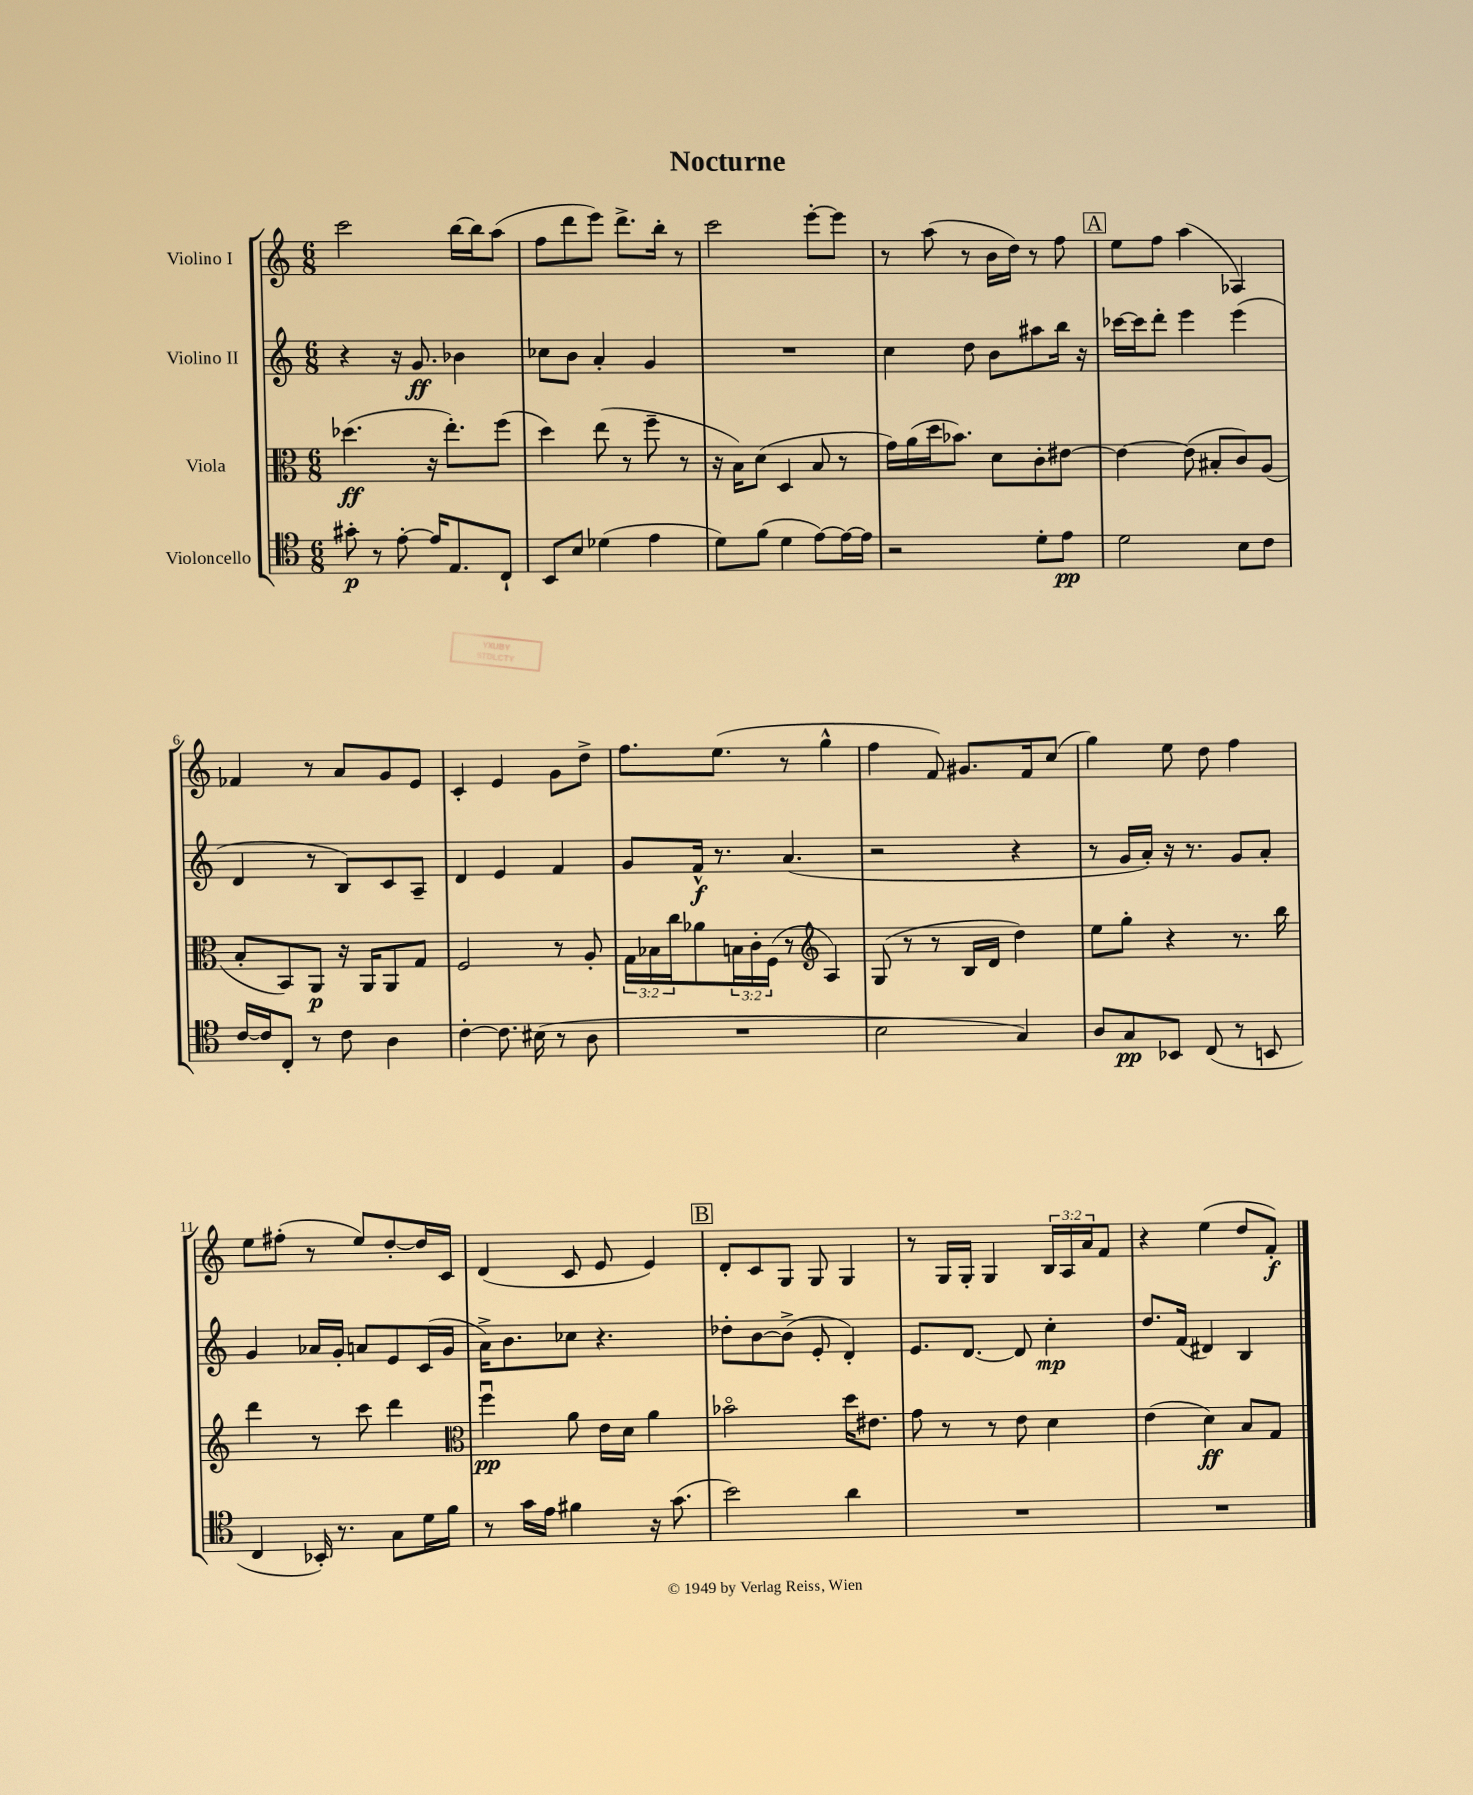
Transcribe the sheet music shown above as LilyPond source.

\header { title = "Nocturne" }
<<
\new StaffGroup <<
\new Staff = "s0" \with { instrumentName = "Violino I" } {
    \clef treble \key c \major \numericTimeSignature \time 6/8 \override Staff.TupletNumber.text = #tuplet-number::calc-fraction-text
    c'''2 b''16~ b''16 a''8( |
    f''8 d'''8 e'''8) d'''8.-> b''16-. r8 |
    c'''2 e'''8~-. e'''8 |
    r8 a''8( r8 b'16 d''16) r8 f''8 |
    \mark \markup { \box "A" } e''8 f''8 a''4( aes4) |
    fes'4 r8 a'8 g'8 e'8 |
    c'4-. e'4 g'8 d''8-> |
    f''8. e''8.( r8 g''4-^ |
    f''4 f'8) gis'8. f'16 c''8( |
    g''4) e''8 d''8 f''4 |
    e''8 fis''8-.( r8 e''8) d''8~-. d''16 c'16 |
    d'4( c'8 e'8 e'4) |
    \mark \markup { \box "B" } d'8-. c'8 g8 g8 g4 |
    r8 g16 g16-. g4 \tuplet 3/2 { b16 a16 a'16 } f'8 |
    r4 e''4( d''8 f'8-.\f) \bar "|." |
}
\new Staff = "s1" \with { instrumentName = "Violino II" } {
    \clef treble \key c \major \numericTimeSignature \time 6/8
    r4 r16 g'8.\ff bes'4 |
    ces''8 b'8 a'4-. g'4 |
    R2. |
    c''4 d''8 b'8 ais''8 b''16 r16 |
    \mark \markup { \box "A" } ces'''16~ ces'''16 d'''8-. e'''4 e'''4( |
    d'4 r8 b8) c'8 a8-- |
    d'4 e'4 f'4 |
    g'8 f'16-^\f r8. a'4.( |
    r2 r4 |
    r8 g'16 a'16-.) r16 r8. g'8 a'8-. |
    g'4 aes'16 g'16-. a'8 e'8 c'16( g'16 |
    a'16->) b'8. ces''8 r4. |
    \mark \markup { \box "B" } des''8-. b'8~ b'8->( e'8-. d'4-.) |
    e'8. d'8.~ d'8 c''4-.\mp |
    d''8. f'16( dis'4) b4 \bar "|." |
}
\new Staff = "s2" \with { instrumentName = "Viola" } {
    \clef alto \key c \major \numericTimeSignature \time 6/8 \override Staff.TupletNumber.text = #tuplet-number::calc-fraction-text
    des''4.\ff( r16 e''8.-.) f''8( |
    d''4) e''8( r8 f''8-- r8 |
    r16 b16) d'8( d4 b8 r8 |
    g'16) a'16( d''16 bes'8.) d'8 c'8-. eis'8~ |
    \mark \markup { \box "A" } eis'4~ eis'8( bis8-. c'8) a8( |
    b8-. b,8) a,8\p r16 a,16 a,8 g8 |
    f2 r8 a8-. |
    \tuplet 3/2 { g16 bes16 c''16 } aes'8 \tuplet 3/2 { b16 c'16-. f16( } r8 \clef treble a4) |
    g8( r8 r8 b16 d'16 d''4) |
    e''8 g''8-. r4 r8. b''16 |
    d'''4 r8 c'''8 d'''4 |
    \clef alto f''4\downbow\pp a'8 e'16 d'16 a'4 |
    \mark \markup { \box "B" } bes'2\flageolet d''16 eis'8. |
    g'8 r8 r8 e'8 d'4 |
    e'4( d'4\ff) b8 g8 \bar "|." |
}
\new Staff = "s3" \with { instrumentName = "Violoncello" } {
    \clef tenor \key c \major \numericTimeSignature \time 6/8
    gis'8-.\p r8 e'8~-. e'16 e8. c8-! |
    b,8 b8 des'4( e'4 |
    d'8) f'8( d'4 e'8~) e'16~ e'16 |
    r2 d'8-. e'8\pp |
    \mark \markup { \box "A" } d'2 b8 c'8 |
    c'16~ c'16 c8-. r8 c'8 a4 |
    c'4~-. c'8. bis16( r8 a8 |
    R2. |
    b2 g4) |
    a8 g8\pp bes,8 c8( r8 b,8 |
    c4 bes,16-.) r8. g8 d'16 f'16 |
    r8 g'16 e'16 fis'4 r16 g'8.( |
    \mark \markup { \box "B" } b'2) a'4 |
    R2. |
    R2. \bar "|." |
}
>>
>>
